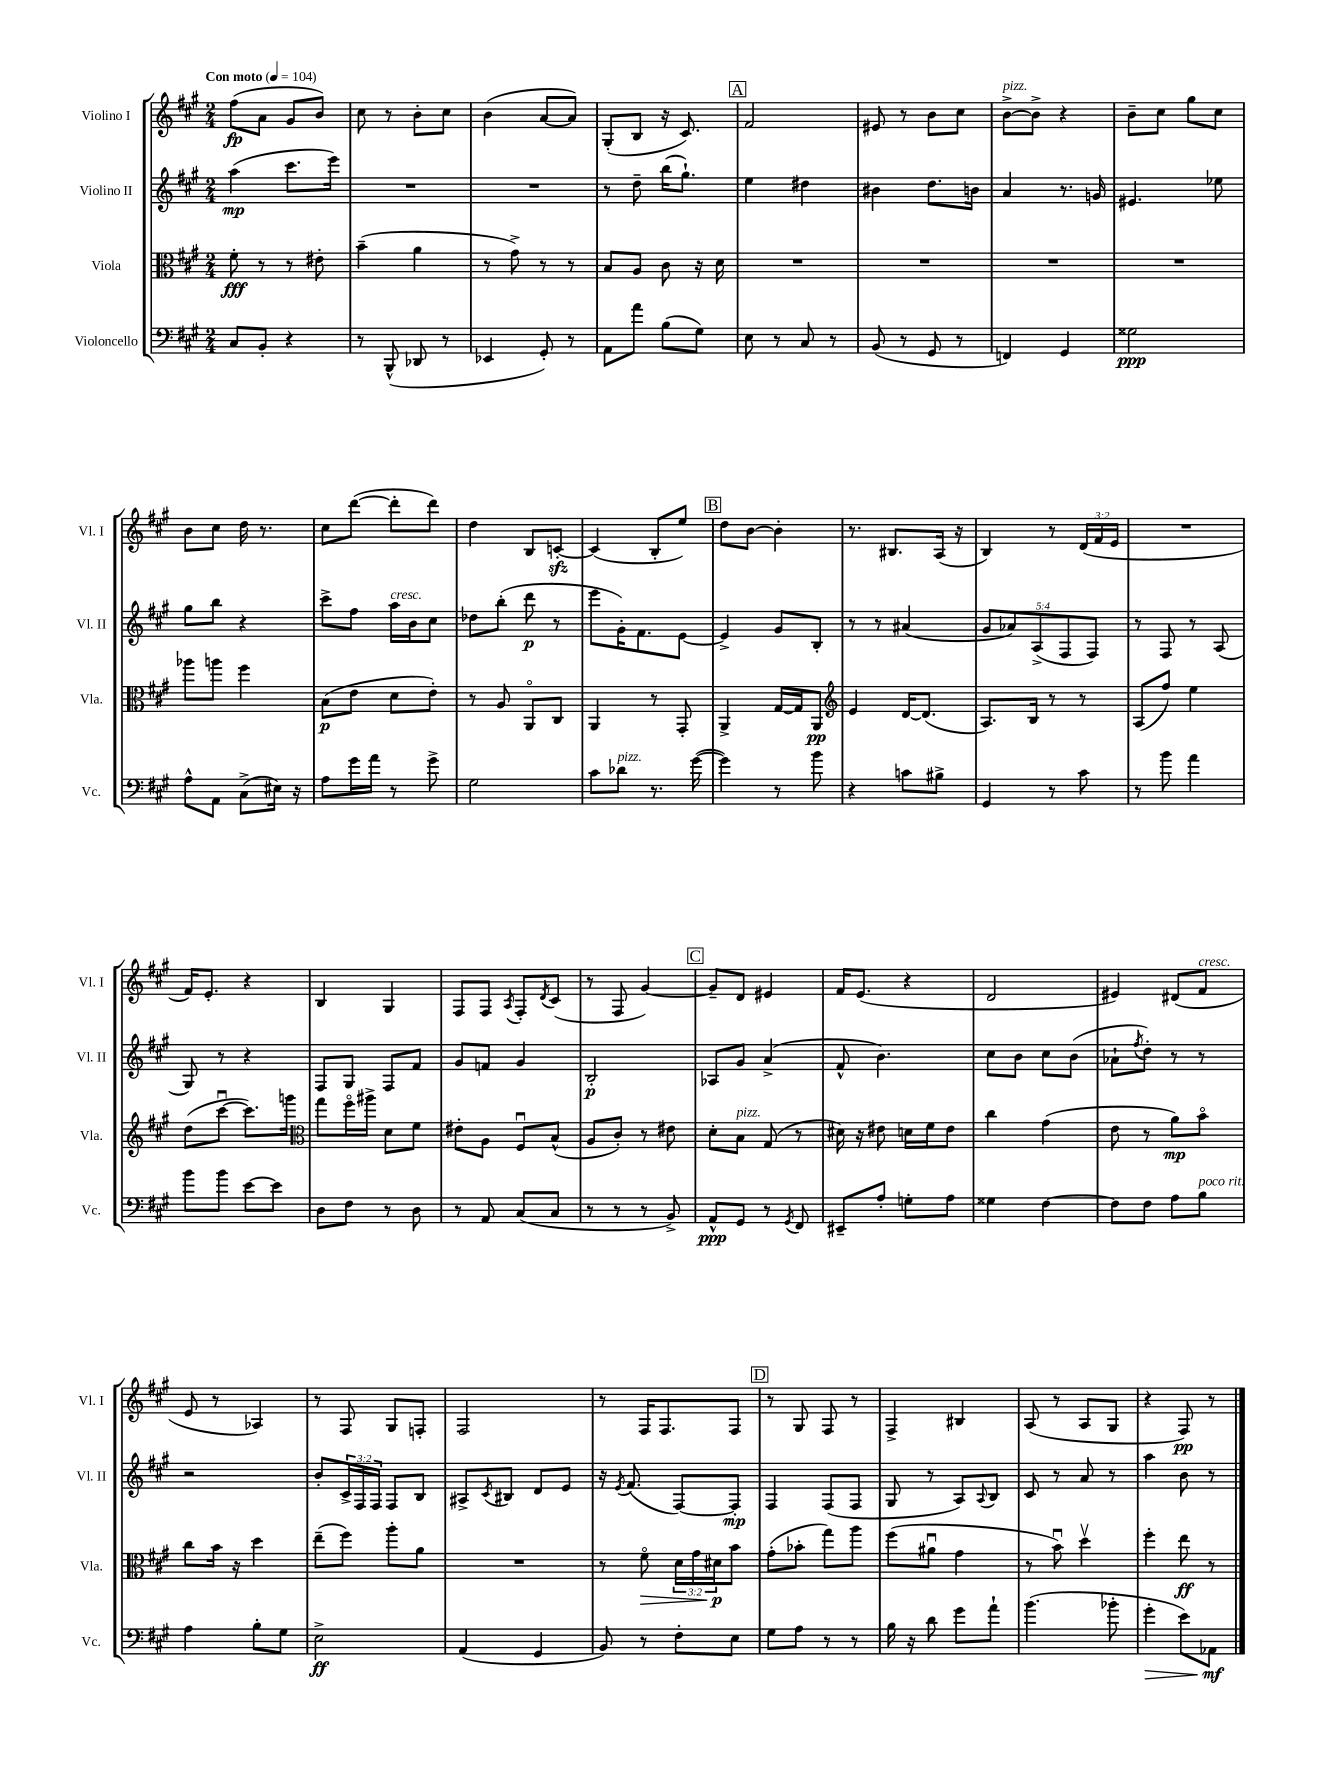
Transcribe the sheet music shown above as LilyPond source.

<<
\new StaffGroup <<
\new Staff = "s0" \with { instrumentName = "Violino I" shortInstrumentName = "Vl. I" } {
    \clef treble \key a \major \numericTimeSignature \time 2/4 \override Staff.TupletNumber.text = #tuplet-number::calc-fraction-text \tempo "Con moto" 4 = 104
    fis''8\fp( a'8 gis'8 b'8) |
    cis''8 r8 b'8-. cis''8 |
    b'4( a'8~ a'8) |
    gis8-.( b8 r16 cis'8.) |
    \mark \markup { \box "A" } fis'2 |
    eis'8 r8 b'8 cis''8 |
    b'8~->^\markup { \italic "pizz." } b'8-> r4 |
    b'8-- cis''8 gis''8 cis''8 |
    b'8 cis''8 d''16 r8. |
    cis''8 d'''8~( d'''8-. d'''8) |
    d''4 b8 c'8~-.\sfz |
    c'4( b8-. e''8) |
    \mark \markup { \box "B" } d''8 b'8~ b'4-. |
    r8. bis8. a16( r16 |
    b4) r8 \tuplet 3/2 { d'16( fis'16 e'16 } |
    R2 |
    fis'16) e'8.-. r4 |
    b4 gis4 |
    fis8 fis8 \acciaccatura { a8 } fis8-. \acciaccatura { d'8 } cis'8( |
    r8 fis8 gis'4~) |
    \mark \markup { \box "C" } gis'8-- d'8 eis'4 |
    fis'16 e'8.( r4 |
    d'2 |
    eis'4) dis'8( fis'8^\markup { \italic "cresc." } |
    e'8 r8 aes4) |
    r8 fis8 gis8 f8-. |
    fis2 |
    r8 fis16 fis8. fis8 |
    \mark \markup { \box "D" } r8 gis8 fis8 r8 |
    fis4-> bis4 |
    a8( r8 a8 gis8 |
    r4 fis8\pp) r8 \bar "|." |
}
\new Staff = "s1" \with { instrumentName = "Violino II" shortInstrumentName = "Vl. II" } {
    \clef treble \key a \major \numericTimeSignature \time 2/4 \override Staff.TupletNumber.text = #tuplet-number::calc-fraction-text
    a''4\mp( cis'''8. e'''16) |
    R2 |
    R2 |
    r8 d''8-- b''16( gis''8.-!) |
    \mark \markup { \box "A" } e''4 dis''4 |
    bis'4 d''8. b'16 |
    a'4 r8. g'16 |
    eis'4. ees''8 |
    gis''8 b''8 r4 |
    cis'''8-> fis''8 a''16^\markup { \italic "cresc." } b'16 cis''8 |
    des''8 b''8-.( d'''8\p r8 |
    e'''8 gis'16-.) fis'8. e'8~ |
    \mark \markup { \box "B" } e'4-> gis'8 b8-. |
    r8 r8 ais'4( |
    \tuplet 5/4 { gis'8 aes'8) a8->( fis8 fis8) } |
    r8 fis8 r8 a8( |
    gis8) r8 r4 |
    fis8 gis8 fis8 fis'8 |
    gis'8 f'8 gis'4 |
    b2-.\p |
    \mark \markup { \box "C" } aes8 gis'8 a'4->( |
    fis'8-^ b'4.) |
    cis''8 b'8 cis''8 b'8( |
    aes'8-! \acciaccatura { fis''8 } d''8-.) r8 r8 |
    r2 |
    b'8-. \tuplet 3/2 { cis'16-> fis16 fis16 } fis8 b8 |
    ais8-> \acciaccatura { cis'8 } bis8 d'8 e'8 |
    r16 \acciaccatura { e'8 } fis'8.( fis8~) fis8-.\mp |
    \mark \markup { \box "D" } fis4 fis8( fis8 |
    gis8 r8 a8) \appoggiatura { a8 } b8 |
    cis'8 r8 a'8 r8 |
    a''4 b'8 r8 \bar "|." |
}
\new Staff = "s2" \with { instrumentName = "Viola" shortInstrumentName = "Vla." } {
    \clef alto \key a \major \numericTimeSignature \time 2/4 \override Staff.TupletNumber.text = #tuplet-number::calc-fraction-text
    fis'8-.\fff r8 r8 eis'8-. |
    b'4--( a'4 |
    r8 gis'8->) r8 r8 |
    b8 a8 cis'8 r16 d'16 |
    \mark \markup { \box "A" } R2 |
    R2 |
    R2 |
    R2 |
    aes''8 a''8 fis''4 |
    b8\p( e'8 d'8 e'8-.) |
    r8 a8 a,8\flageolet cis8 |
    a,4 r8 gis,8-. |
    \mark \markup { \box "B" } a,4-> gis16~ gis16 a,8\pp |
    \clef treble e'4 d'16~ d'8.( |
    a8.) b16 r8 r8 |
    a8( fis''8) e''4 |
    d''8( cis'''8~\downbow cis'''8.) g'''16 |
    \clef alto gis''8 fis''16\flageolet ais''16-> d'8 fis'8 |
    eis'8-. a8 fis8\downbow b8-^( |
    a8 cis'8-.) r8 eis'8 |
    \mark \markup { \box "C" } d'8-. b8^\markup { \italic "pizz." } gis8( r8 |
    dis'16) r16 eis'8 d'16 fis'16 eis'8 |
    cis''4 gis'4( |
    e'8 r8 a'8\mp) b'8\flageolet |
    cis''8 b'16 r16 d''4 |
    e''8--( fis''8) a''8-. a'8 |
    R2 |
    r8 fis'8\flageolet\> \tuplet 3/2 { d'16 gis'16 dis'16\p\! } b'8 |
    \mark \markup { \box "D" } gis'8-.( bes'8-. gis''8) a''8 |
    fis''8( ais'8\downbow gis'4 |
    r8 b'8\downbow) d''4\upbow |
    fis''4-. e''8\ff r8 \bar "|." |
}
\new Staff = "s3" \with { instrumentName = "Violoncello" shortInstrumentName = "Vc." } {
    \clef bass \key a \major \numericTimeSignature \time 2/4
    cis8 b,8-. r4 |
    r8 b,,8-^( des,8 r8 |
    ees,4 gis,8-.) r8 |
    a,8 a'8 b8( gis8) |
    \mark \markup { \box "A" } e8 r8 cis8 r8 |
    b,8( r8 gis,8 r8 |
    f,4) gis,4 |
    gisis2\ppp |
    a8-^ a,8 cis8->( eis16) r16 |
    a8 gis'16 a'16 r8 gis'8-> |
    gis2 |
    cis'8 des'8^\markup { \italic "pizz." } r8. gis'16~( |
    \mark \markup { \box "B" } gis'4) r8 b'8 |
    r4 c'8 bis8-> |
    gis,4 r8 cis'8 |
    r8 b'8 a'4 |
    b'8 b'8 e'8~ e'8 |
    d8 fis8 r8 d8 |
    r8 a,8 cis8( cis8 |
    r8 r8 r8 b,8->) |
    \mark \markup { \box "C" } a,8-^\ppp gis,8 r8 \acciaccatura { gis,8 } fis,8 |
    eis,8-- a8-. g8-. a8 |
    gisis4 fis4~ |
    fis8 fis8 a8 b8^\markup { \italic "poco rit." } |
    a4 b8-. gis8 |
    e2->\ff |
    a,4( gis,4 |
    b,8) r8 fis8-. e8 |
    \mark \markup { \box "D" } gis8 a8 r8 r8 |
    b16 r16 d'8 gis'8 a'8-! |
    b'4.( bes'8-. |
    gis'4-.\> e'8) aes,8\mf\! \bar "|." |
}
>>
>>
\layout { \context { \Score \remove "Bar_number_engraver" } }
